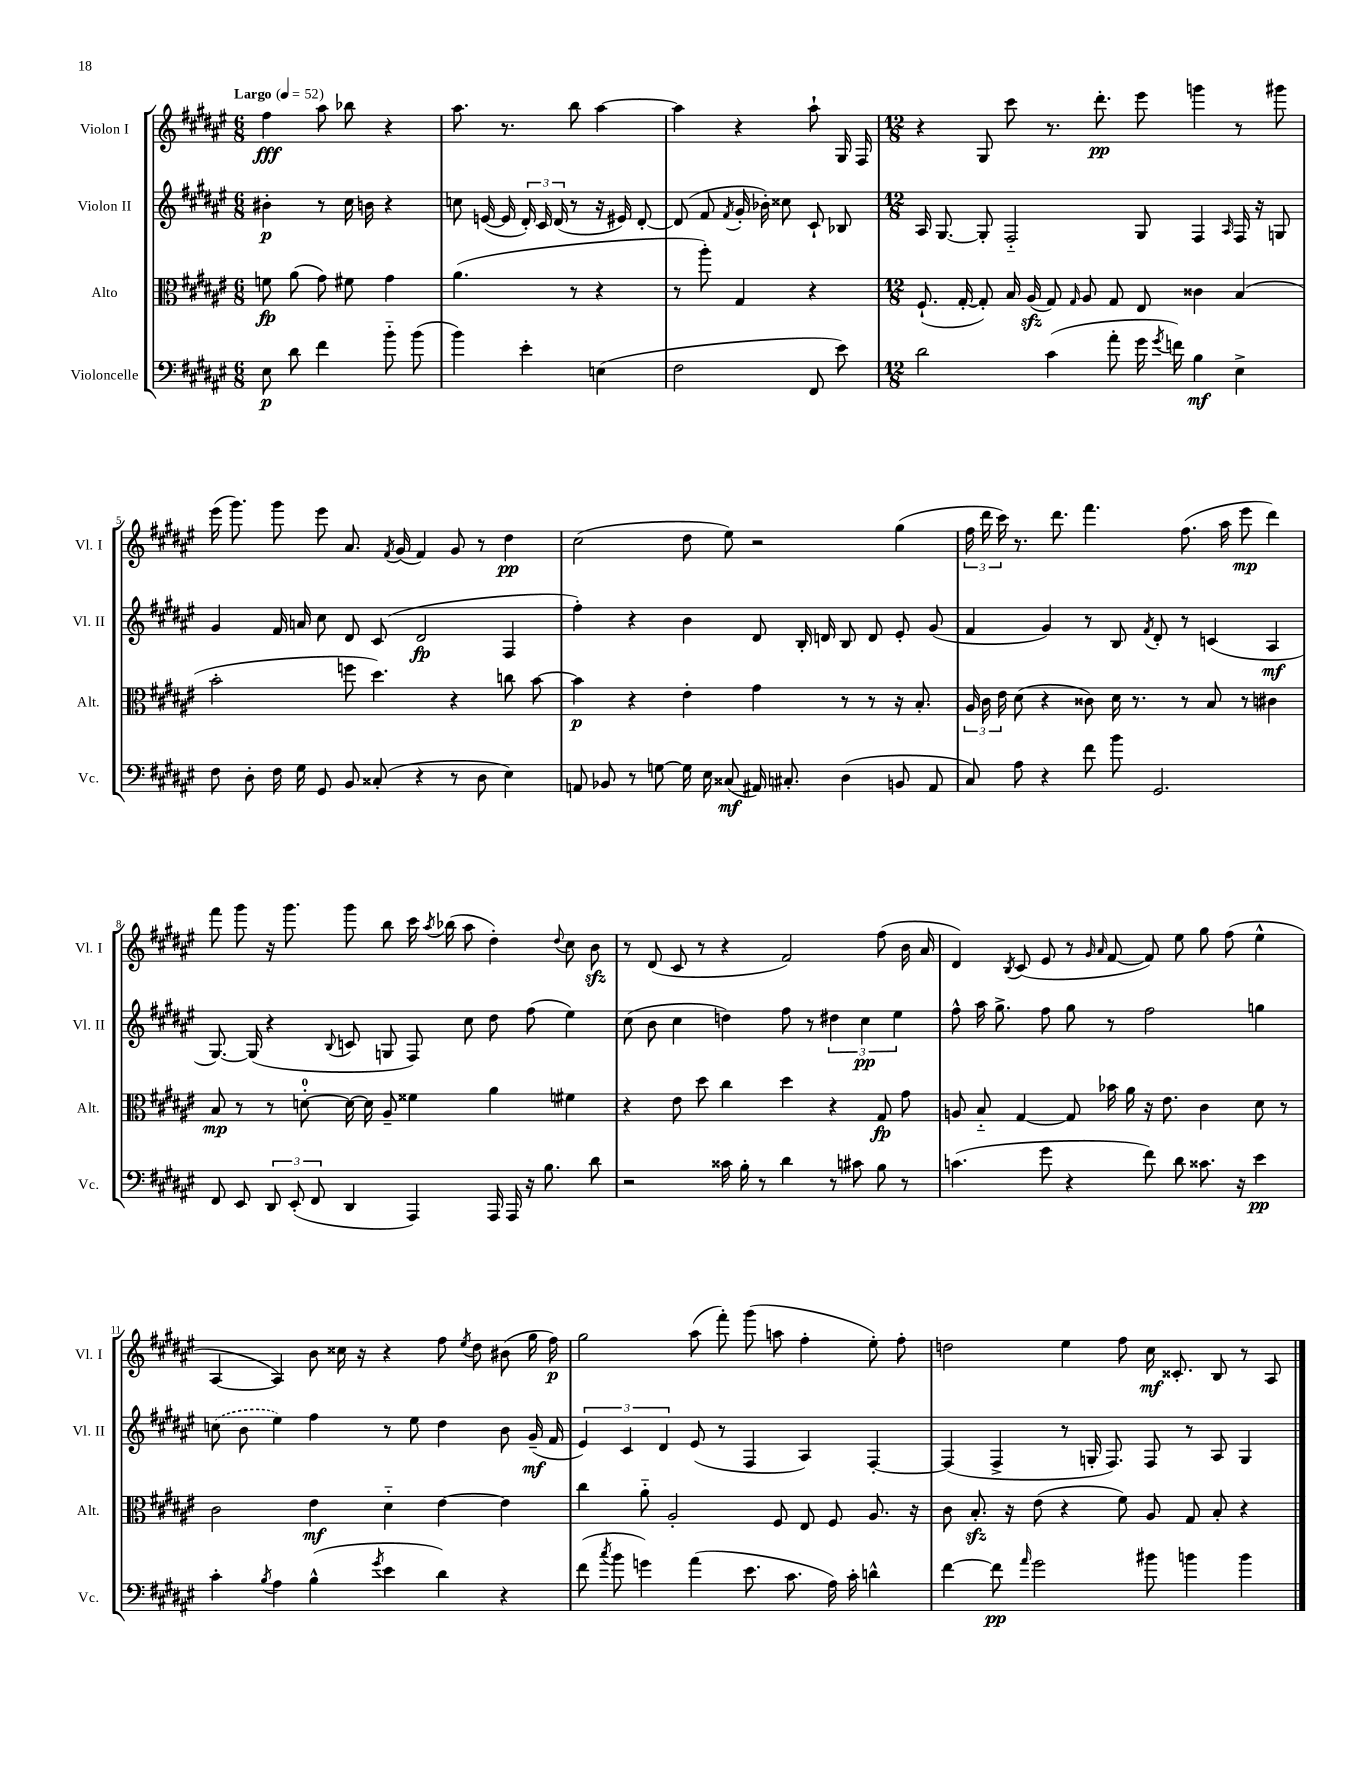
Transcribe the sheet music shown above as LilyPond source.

<<
\new StaffGroup <<
\new Staff = "s0" \with { instrumentName = "Violon I" shortInstrumentName = "Vl. I" } {
    \clef treble \key fis \major \numericTimeSignature \time 6/8 \tempo "Largo" 4 = 52
    \autoBeamOff fis''4\fff ais''8 bes''8 r4 |
    ais''8. r8. b''8 ais''4~ |
    ais''4 r4 ais''8-! gis16 fis16 |
    \numericTimeSignature \time 12/8 r4 gis8 cis'''8 r8. dis'''8.-.\pp eis'''8 g'''4 r8 gis'''8 |
    eis'''16( gis'''8.) gis'''8 eis'''8 ais'8. \acciaccatura { fis'8 } gis'16( fis'4) gis'8 r8 dis''4\pp |
    cis''2( dis''8 eis''8) r2 gis''4( |
    \tuplet 3/2 { fis''16 dis'''16 cis'''16) } r8. dis'''8. fis'''4. fis''8.( ais''16 eis'''8\mp dis'''4) |
    fis'''8 gis'''8 r16 gis'''8. gis'''8 b''8 cis'''16 \acciaccatura { ais''8 } bes''16( ais''8 dis''4-.) \appoggiatura { dis''8 } cis''8 b'8\sfz |
    r8 dis'8( cis'8 r8 r4 fis'2) fis''8( b'16 ais'16 |
    dis'4) \acciaccatura { b8 } cis'8( eis'8 r8 \grace { gis'16 ais'16 } fis'8~ fis'8) eis''8 gis''8 fis''8( eis''4-^ |
    ais4~ ais4) b'8 cisis''16 r16 r4 fis''8 \acciaccatura { eis''8 } dis''8 bis'8( gis''16 fis''16\p) |
    gis''2 ais''8( fis'''8-.) gis'''8( a''8 fis''4-. eis''8-.) fis''8-. |
    d''2 eis''4 fis''8 cis''16\mf cisis'8.-. b8 r8 ais8 \bar "|." |
}
\new Staff = "s1" \with { instrumentName = "Violon II" shortInstrumentName = "Vl. II" } {
    \clef treble \key fis \major \numericTimeSignature \time 6/8
    \autoBeamOff bis'4-.\p r8 cis''16 b'16 r4 |
    c''8 e'16~( e'16 \tuplet 3/2 { dis'16-.) cis'16 dis'16( } r8 r16 eis'16) dis'8~-. |
    dis'8( fis'8 \acciaccatura { fis'8 } gis'16-. bes'16-.) cisis''8 cis'8-! bes8 |
    \numericTimeSignature \time 12/8 ais16 gis8.~ gis8-. fis2-_ gis8 fis4 \grace { ais16 } fis16 r16 g8 |
    gis'4 fis'16 a'16 cis''8 dis'8 cis'8( dis'2\fp fis4 |
    fis''4-.) r4 b'4 dis'8 b16-. d'16 b8 d'8 eis'8-. gis'8( |
    fis'4 gis'4) r8 b8 \acciaccatura { fis'8 } dis'8-. r8 c'4( ais4\mf |
    gis8.~) gis16( r4 \appoggiatura { b8 } c'8 g8 fis8) cis''8 dis''8 fis''8( eis''4) |
    cis''8( b'8 cis''4 d''4) fis''8 r8 \tuplet 3/2 { dis''4 cis''4\pp eis''4 } |
    fis''8-^ ais''16 gis''8.-> fis''8 gis''8 r8 fis''2 g''4 |
    \once \slurDashed c''8( b'8 eis''4) fis''4 r8 eis''8 dis''4 b'8 gis'16--\mf( fis'16 |
    \tuplet 3/2 { eis'4) cis'4 dis'4 } eis'8( r8 fis4 ais4) fis4~-. |
    fis4( fis4-> r8 g16-. fis8.) fis8 r8 ais8 g4 \bar "|." |
}
\new Staff = "s2" \with { instrumentName = "Alto" shortInstrumentName = "Alt." } {
    \clef alto \key fis \major \numericTimeSignature \time 6/8
    \autoBeamOff f'8\fp ais'8( gis'8) fis'8 gis'4 |
    ais'4.( r8 r4 |
    r8 ais''8-.) gis4 r4 |
    \numericTimeSignature \time 12/8 fis8.-!( gis16~-. gis8-.) b16 ais16\sfz( gis8) \grace { gis16 } ais8 gis8 eis8 cisis'4 b4( |
    b'2-. f''8 dis''4.) r4 c''8 b'8~ |
    b'4\p r4 eis'4-. gis'4 r8 r8 r16 b8.-. |
    \tuplet 3/2 { ais16 cis'16 eis'16 } dis'8( r4 cisis'8) dis'16 r8. r8 b8 r8 cis'4 |
    b8\mp r8 r8 d'8-0~-. d'16~ d'16 ais8-- fisis'4 ais'4 fis'4 |
    r4 eis'8 dis''8 cis''4 dis''4 r4 gis8\fp gis'8 |
    a8 b8-_ gis4~ gis8 bes'16 ais'16 r16 eis'8. cis'4 dis'8 r8 |
    cis'2 eis'4\mf dis'4-_ eis'4~ eis'4 |
    cis''4 ais'8-_ ais2-. fis8 eis8 fis8 ais8. r16 |
    cis'8 b8.-.\sfz r16 eis'8( r4 fis'8) ais8 gis8 b8-. r4 \bar "|." |
}
\new Staff = "s3" \with { instrumentName = "Violoncelle" shortInstrumentName = "Vc." } {
    \clef bass \key fis \major \numericTimeSignature \time 6/8
    \autoBeamOff eis8\p dis'8 fis'4 b'8-_ b'8( |
    b'4) eis'4-. e4( |
    fis2 fis,8 eis'8) |
    \numericTimeSignature \time 12/8 dis'2 cis'4( ais'8-. gis'16 \acciaccatura { gis'8 } f'16) b4\mf eis4-> |
    fis8 dis8-. fis16 gis16 gis,8 b,8 cisis8-.( r4 r8 dis8 eis4) |
    a,8 bes,8 r8 g8~ g16 eis16 cisis8\mf( ais,16) cis8.-. dis4( b,8 ais,8 |
    cis8) ais8 r4 fis'8 b'8 gis,2. |
    fis,8 eis,8 \tuplet 3/2 { dis,8 eis,8-.( fis,8 } dis,4 ais,,4) ais,,16 ais,,16 r16 b8. dis'8 |
    r2 cisis'16 b16-. r8 dis'4 r8 cis'8 b8 r8 |
    c'4.( gis'8 r4 fis'8) dis'8 cisis'8. r16 eis'4\pp |
    cis'4-. \acciaccatura { b8 } ais4 b4-^( \acciaccatura { gis'8 } eis'4 dis'4) r4 |
    fis'8( \acciaccatura { cis''8 } b'8 g'4) ais'4( eis'8. cis'8. ais16) cis'16-. d'4-^ |
    fis'4~ fis'8\pp \grace { ais'16 } gis'2 bis'8 b'4 b'4 \bar "|." |
}
>>
>>
